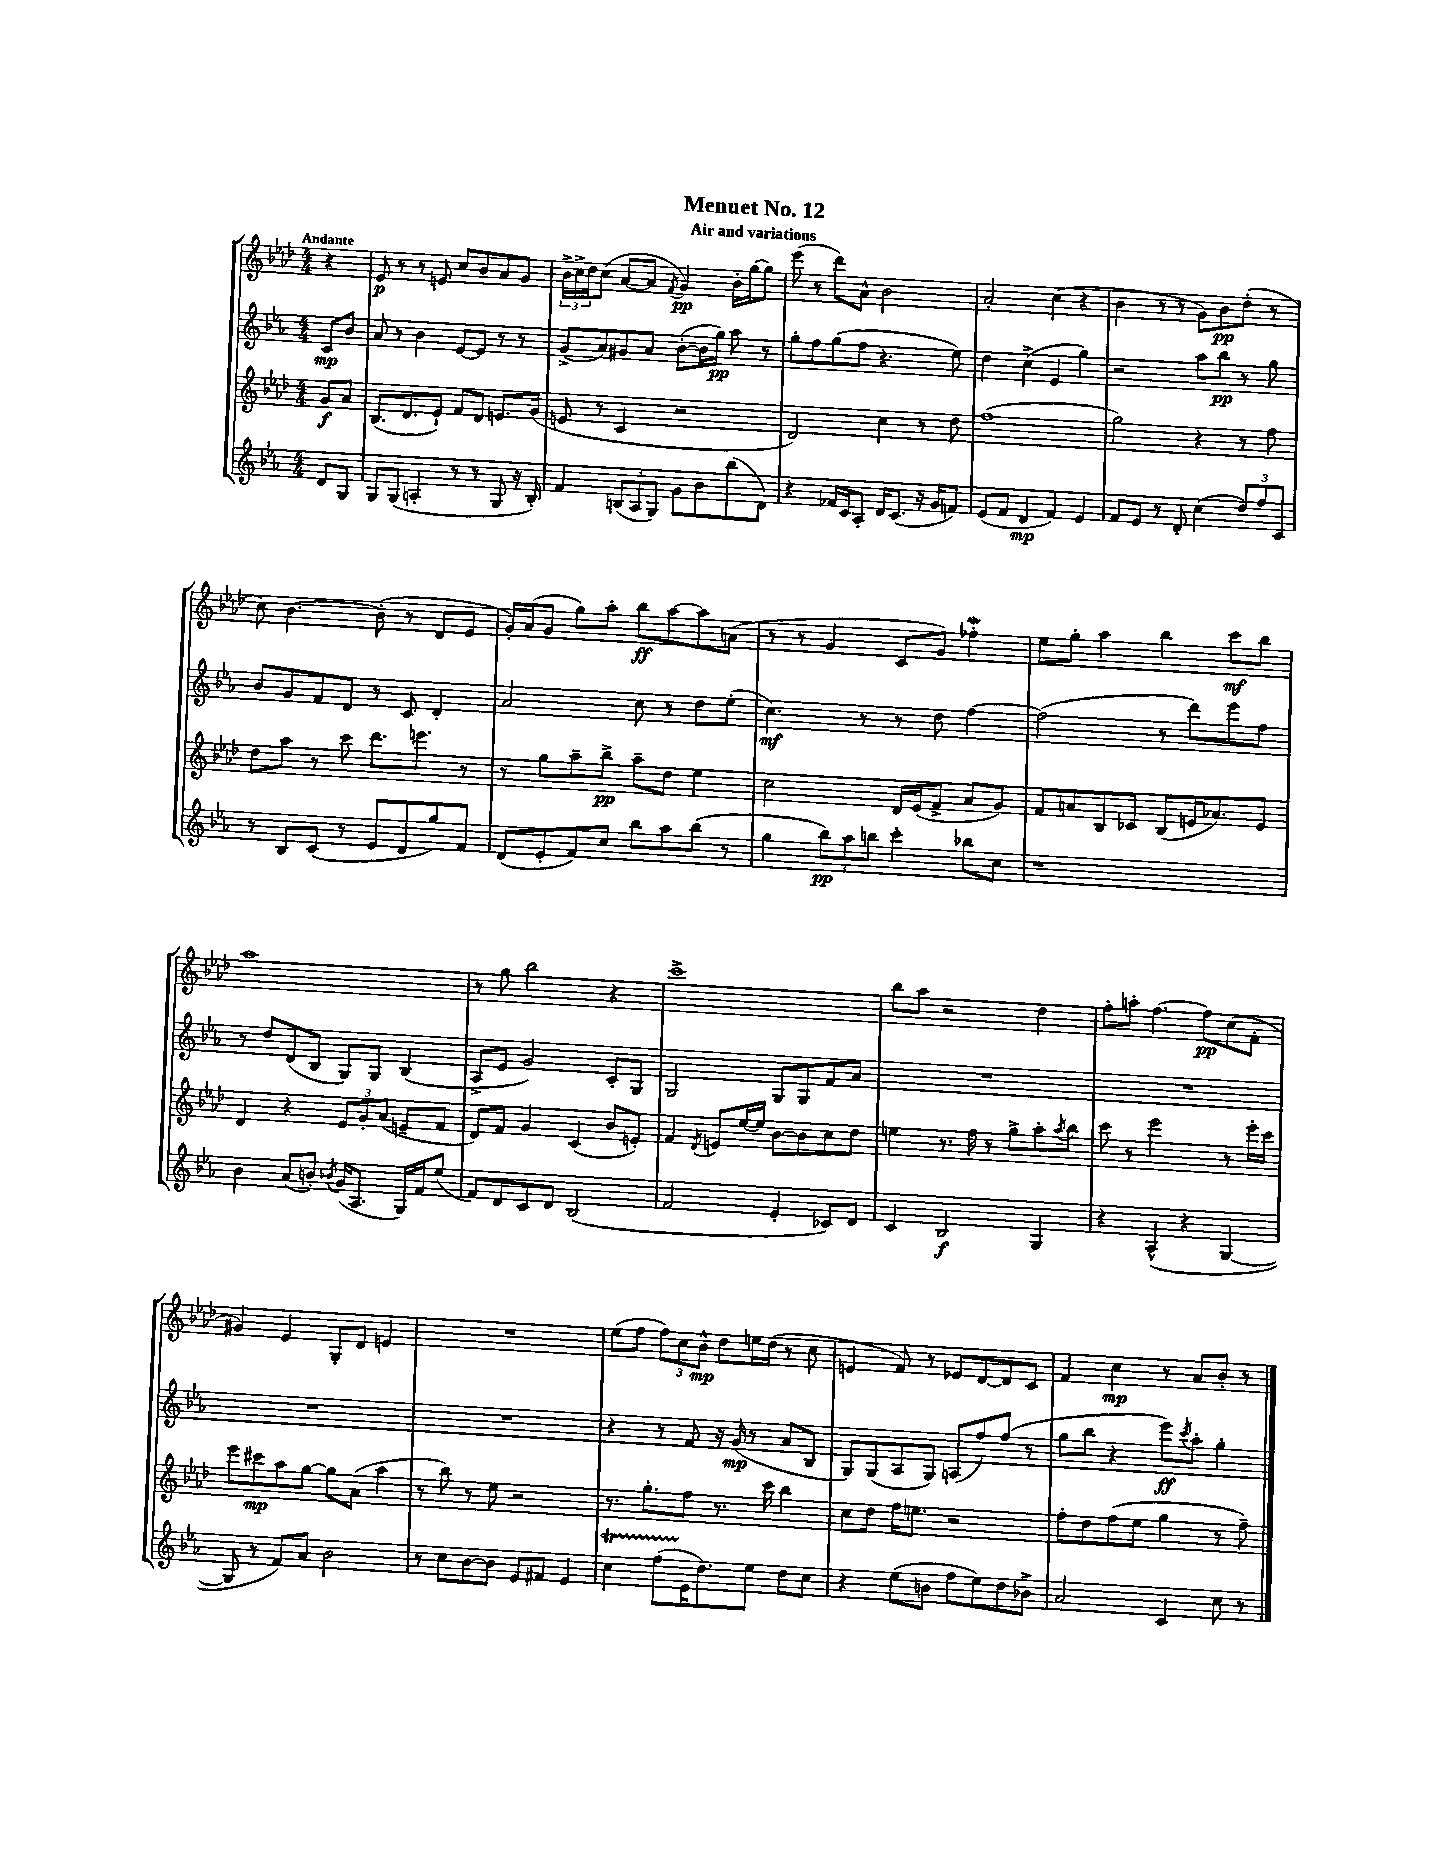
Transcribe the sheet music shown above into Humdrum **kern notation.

**kern	**kern	**kern	**kern
*staff4	*staff3	*staff2	*staff1
*clefG2	*clefG2	*clefG2	*clefG2
*k[b-e-a-]	*k[b-e-a-d-]	*k[b-e-a-]	*k[b-e-a-d-]
*M4/4	*M4/4	*M4/4	*M4/4
8d	8g	8c	4r
8G	8a-	8b-	.
=	=	=	=
8G	(8.B-	8a-	8e-
(8G	.	8r	8r
.	8.d-	.	.
4A'	.	4b-	8r
.	8e-`)	.	8e
8r	8f	[8e-	8cc
8r	8d-	8e-]	8b-
8G	8.e	8r	8a-
16r	.	8r	8g
16B-')	(16g	.	.
=	=	=	=
4f	8e	(8g^	24b-^
.	.	.	24cc^
.	.	.	24dd-
.	8r	8a-)	(8cc
(12B	4c	8g#	[8a-
12A-	.	.	.
.	.	8a-	8a-]
12G)	.	.	.
.	.	.	8qf
8g	2r	([8b-'	4g)
8b-	.	16b-]	.
.	.	16gg)	.
(8bb-	.	8aa-	16b-'
.	.	.	[16gg
8d)	.	8r	8gg]
=	=	=	=
4r	2d-)	8gg'	(8eee-
.	.	8ff	8r
16f-	.	(8gg	8ddd-)
16c	.	.	.
8A-'	.	8ff	8a-^^
16d	4cc	4.r	2b-
(8.c	.	.	.
16r	8r	.	.
16g	.	.	.
8f)	8dd-	8ee-)	.
=	=	=	=
(8e-	(1ff	4dd	2a-'
8f	.	.	.
4d	.	(4cc^	.
4f)	.	4e-	(4cc
4e-	.	4gg)	4r
=	=	=	=
8f	2gg)	2r	4b-
8e-	.	.	.
8r	.	.	8r
8d'	.	.	8r
(4cc	4r	8aa-	8g)
.	.	8bb-	8b-
12dd)	8r	8r	(8dd-'
12ff	.	.	.
.	8ff	8gg	8r
12c	.	.	.
=	=	=	=
8r	8dd-	8b-	8cc)
8B-	8aa-	8g	[4.b-
(8c	8r	8f	.
8r	8ccc	8d	.
8e-	8.ddd-	8r	(8b-']
8d	.	8c	8r
.	8.eee	.	.
8gg)	.	4d'	8d-
8f	8r	.	8e-
=	=	=	=
(8d	8r	2a-	16g')
.	.	.	(16a-
8e-'	8gg	.	8g
8f)	8aa-~	.	8gg)
8cc	8bb-^	.	8aa-'
8bb-	8aa-~	8cc	8bb-
8aa-	8dd-	8r	[8aa-
(8bb-	4ee-	8dd	8aa-]
8r	.	(8ee-'	(8a
=	=	=	=
4gg	2cc	4.cc)	8r
.	.	.	8r
12bb-)	.	.	4g
12aa-	.	.	.
.	.	8r	.
12bb	.	.	.
4ccc'	16d-	8r	8c
.	(16e-	.	.
.	8f^	8dd	8g)
8bb-	8a-	[4ff	4ff-'
8cc	8g)	.	.
=	=	=	=
1r	8f	(2ff]	8ee-
.	8a	.	8gg'
.	8B-	.	4aa-
.	8c-	.	.
.	(8B-	8r	4bb-
.	16e	8ddd)	.
.	8.a-)	.	.
.	.	8eee-	8ccc
.	8e	8ff	8bb-
=	=	=	=
4b-	4d-	8r	1aa-
.	.	8dd	.
(8a-	4r	(8d	.
8b')	.	8B-	.
8qb-	.	.	.
(16g	12e-	8G)	.
8.A-	.	.	.
.	12g'	.	.
.	.	8G	.
.	(12a-	.	.
16G)	8e~	(4B-	.
16f	.	.	.
(8ee-	8f	.	.
=	=	=	=
8f)	8d-)	8A-^	8r
8d	8f	8e-	8gg
8c	4g	2g)	2bb-
8d	.	.	.
(2B-	(4c	.	.
.	8b-	8c'	4r
.	8e')	8G	.
=	=	=	=
2f	4f	2G	1ccc^
.	8qd-	.	.
.	8e	.	.
.	[16ee-	.	.
.	16ee-]	.	.
4e-'	[8b-	8G	.
.	8b-]	8G	.
8c-)	8cc	8f	.
8d	8dd-	8a-	.
=	=	=	=
4c	4ee	1r	8bb-
.	.	.	8aa-
2B-	8.r	.	2r
.	16ff	.	.
.	8r	.	.
.	8gg^	.	.
4G	8aa-'	.	4dd-
.	8qaa-	.	.
.	8bb-	.	.
=	=	=	=
4r	8ccc	1r	8ff'
.	8r	.	8aa'
(4A-^^	2eee-	.	[4.ff
4r	.	.	.
.	.	.	8ff]
[4G	8r	.	(8cc
.	16eee-'	.	8f'
.	16ccc	.	.
=	=	=	=
8G]	8eee-	1r	4g#)
8r	8ccc#	.	.
8f)	8aa-	.	4e-
8a-	[8gg	.	.
2b-	8gg]	.	8G'
.	(8a-	.	8d-
.	4aa-	.	4e
=	=	=	=
8r	8r	1r	1r
8cc	8bb-)	.	.
[8b-	8r	.	.
8b-]	8ee-	.	.
8e-	2r	.	.
8f#	.	.	.
4e-	.	.	.
=	=	=	=
4cc	8.r	4r	(8ee-
.	.	.	8ff
.	8.gg'	.	.
(8ff	.	8r	12ff)
.	.	.	12cc
16e-	8ff	8f	.
.	.	.	12b-^^
8.dd)	.	.	.
.	8.r	16r	8dd-
.	.	(16g	.
8ee-	.	8r	16ee
.	16ccc	.	(16dd-
8dd	4bb-	8a-	8r
8cc	.	8B-	8cc
=	=	=	=
4r	8cc	8G)	4e
.	8dd-	(8G	.
(8ee-	16ff	8A-	8f)
.	8.ee	.	.
8b	.	8G)	8r
8ff	2r	(8A	8e-
8ee-)	.	8ff)	[8d-
8dd	.	(8ff	8d-]
8b-^	.	8r	8c
=	=	=	=
2a-	8ff'	8gg	4f
.	8dd-	8bb-	.
.	(8ff	4r	4cc
.	8ee-	.	.
4c	4gg	8eee-)	8r
.	.	8qccc	.
.	.	8aa-'	8a-
8cc	8r	4gg'	8b-'
8r	8ff~)	.	8r
==	==	==	==
*-	*-	*-	*-
